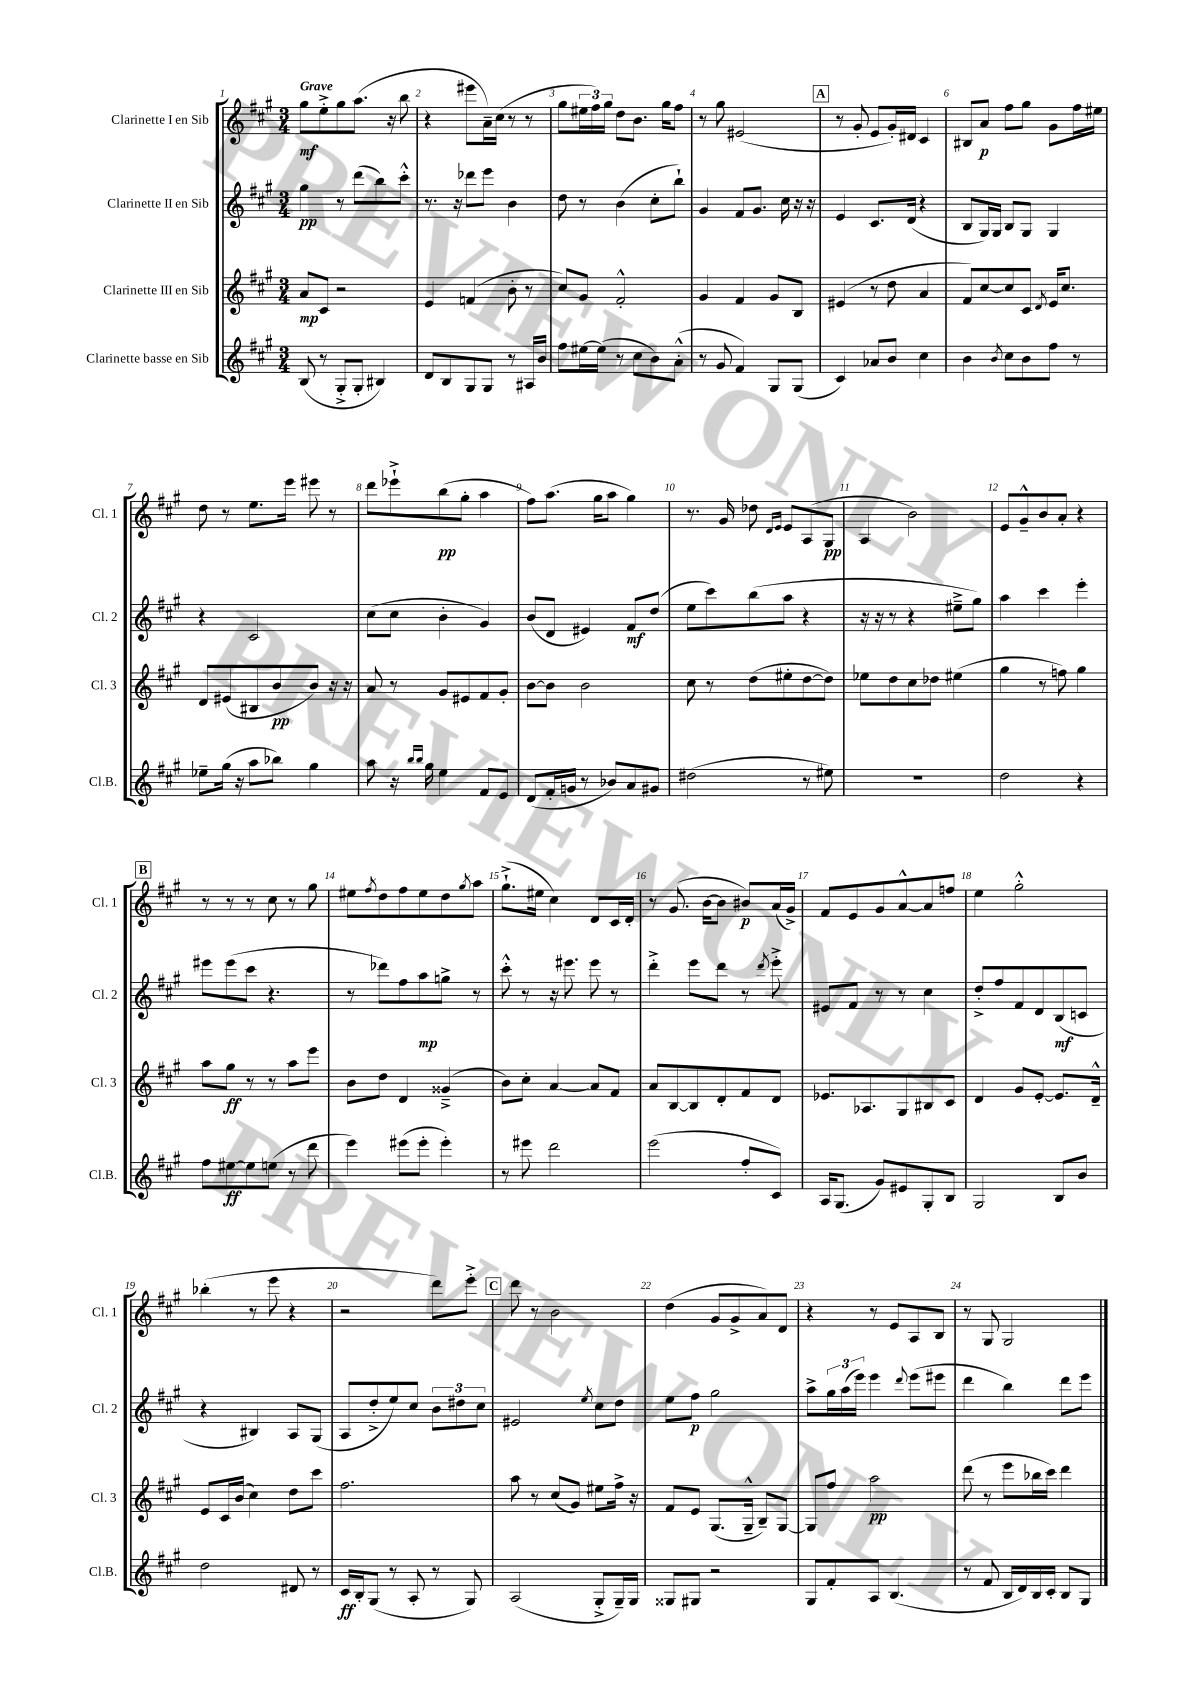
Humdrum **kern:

**kern	**kern	**kern	**kern
*staff4	*staff3	*staff2	*staff1
*clefG2	*clefG2	*clefG2	*clefG2
*k[f#c#g#]	*k[f#c#g#]	*k[f#c#g#]	*k[f#c#g#]
*M3/4	*M3/4	*M3/4	*M3/4
(8B/	8a/L	4gg#\	8gg#\L
8r	8c#/J	.	8ee'^\
8G#'^/L	2r	8r	8gg#\
8G#'/J	.	(8ddd\L	(8.aa\J
4B#/)	.	8bb\)	.
.	.	.	16r
.	.	8ccc#'^^\J	8bb\
=	=	=	=
8d/L	4e/	8.r	4r
8B/	.	.	.
.	.	16r	.
8G#/	(4f/	8ddd-\L	8eee#\L
8G#/J	.	8eee\J	16a~\L)
.	.	.	(16cc#\JJ
8r	8b'\	4b\	8r
16A#/LL	8r	.	8r
16b/JJ	.	.	.
=	=	=	=
8ff#\L	8cc#/L)	8dd\	8gg#\L
[16ee#\L	8g#/J	8r	24ee#\L
.	.	.	24ff#\)
(16ee#\]JJ	.	.	.
.	.	.	24gg#\JJ
8r	2f#'^^/	(4b\	8dd\L
8cc#\L	.	.	8.b\J
8b\)	.	8cc#'\L	.
.	.	.	16gg#\LK
(8a'^^\J	.	8bb`\J)	8ff#\J
=	=	=	=
8r	4g#/	4g#/	8r
8g#/	.	.	8gg#\
4f#/)	4f#/	8f#/L	(2e#/
.	.	8.g#/J	.
8G#/L	8g#/L	.	.
.	.	16cc#\	.
(8G#/J	8B/J	16r	.
.	.	16r	.
=	=	=	=
4c#/)	(4e#/	4e/	8r
.	.	.	8g#'/
8a-/L	8r	8.c#/L	8e/L
8b/J	8dd\	.	16g#'/L)
.	.	(16d/Jk	16d#/JJ
4cc#\	4a/	4r	4c#/
=	=	=	=
4b\	8f#/L)	8B/L	8B#/L
.	[8cc#/	16G#/L)	8a/J
.	.	16G#/JJ	.
8qb/	.	.	.
8cc#\L	8cc#/]	8B/L	8ff#\L
8b\	8c#/J	8G#/J	8gg#\J
.	8qd/	.	.
8ff#\J	16e/LK	4G#/	8g#\L
.	8.cc#/J	.	.
8r	.	.	16ff#\L
.	.	.	16ee#\JJ
=	=	=	=
8ee-~\L	8d/L	4r	8dd\
(16gg#\Jk	(8e#/	.	8r
16r	.	.	.
8aa\L	8B#/	2c#/	8.ee\L
8bb-\J)	8b/	.	.
.	.	.	16eee\Jk
4gg#\	8b/J)	.	8eee#\
.	16r	.	8r
.	16r	.	.
=	=	=	=
8aa\	8a/	(8cc#\L	8ddd\L
16r	8r	8cc#\J	8eee-`^\
16qqbb/LL	.	.	.
16qqbb/JJ	.	.	.
16gg#\	.	.	.
4ee\	8g#/L	4b'\	(8bb\
.	8e#/	.	8gg#'\J
8f#/L	8f#/	4g#/)	4aa\
8e/J	8g#'/J	.	.
=	=	=	=
(8d/L	[8b\L	(8b/L	8ff#\L)
16f#'/L	8b\]J	8d/J	(8.aa\J
16g/JJ	.	.	.
8r	2b\	4e#/)	.
.	.	.	16gg#\LK
8b-/L)	.	.	8aa\J
8a/	.	8f#/L	4gg#\)
8g#/J	.	(8dd/J	.
=	=	=	=
(2dd#\	8cc#\	8ee\L	8.r
.	8r	8ccc#\)	.
.	.	.	16g#/
.	(8dd\L	(8bb\	8dd-\
.	.	.	16qqd/LL
.	.	.	16qqe/JJ
.	8ee#'\	8aa\J	8e/L
8r	[8dd\	4r	(8A/
8ee#\)	8dd\]J)	.	8G#/J
=	=	=	=
2.r	8ee-\L	16r	4A/
.	.	16r	.
.	8dd\	8r	.
.	8cc#\	4r	2b\)
.	8dd-\J	.	.
.	(4ee#\	8ee#~^\L	.
.	.	8gg#\J)	.
=	=	=	=
2dd\	4gg#\	4aa\	8e/L
.	.	.	8g#~^^/
.	8r	4ccc#\	8b/
.	8ff\)	.	8a'/J
4r	4gg#\	4eee'\	4r
=	=	=	=
8ff#\L	8aa\L	8eee#\L	8r
[8ee#\	8gg#\J	(8eee#\	8r
8ee#\]	8r	8ccc#\J	8r
(8ee\J	8r	4.r	8cc#\
8r	8aa\L	.	8r
8ddd\	8eee\J	.	8gg#\
=	=	=	=
4eee\)	8b\L	8r	8ee#\L
.	.	.	8qff#/
.	8dd\J	8ddd-\L)	8dd\
(8eee#\L	4d/	8ff#\	8ff#\
8eee#'\J	.	8aa\	8ee#\
4eee#'\)	(4g##~^/	8gg^\J	8dd\
.	.	.	8qgg#/
.	.	8r	8aa\J
=	=	=	=
8r	8b\L)	8ccc#'^^\	(8.gg#`^\L
8eee#\	8cc#'\J	8r	.
.	.	.	16ee#\Jk
2ddd\	[4a/	16r	4cc#\)
.	.	8.eee#\	.
.	8a/]L	8eee#\	8d/L
.	8f#/J	8r	16c#/L
.	.	.	16d'/JJ
=	=	=	=
(2eee\	8a/L	4ddd'^\	8r
.	[8B/	.	(8.g#/
.	8B/]	8eee\L	.
.	.	.	[16b\LK
.	8d'/	8ddd\J	8b\]J
8ff#'/L	8f#/	8r	8b#/L)
.	.	8qddd/	.
8c#/J)	8d/J	8eee'^\	(16a/L
.	.	.	16g#^/JJ)
=	=	=	=
16A/LK	8.e-/L	8e#/L	8f#/L
(8.G#/J	.	.	.
.	.	8f#/J	8e/
.	8.A-/	.	.
8g#/L)	.	8r	8g#/
8e#/	8G#/	8r	[8a^^/
8G#'/	8B#/	4cc#\	8a/]
8B/J	8c#/J	.	8ff/J
=	=	=	=
2G#/	4d/	8dd'^/L	4ee\
.	.	8ff#/	.
.	8g#/L	8f#/	2gg#'^^\
.	[8e'/J	8d/	.
8B/L	8.e/]L	(8B/	.
8b/J	.	8c/J	.
.	16d~^^/Jk	.	.
=	=	=	=
2dd\	8e/L	4r	(4bb-'\
.	16c#/L	.	.
.	(16b/JJ	.	.
.	4cc#\)	4B#/)	8r
.	.	.	8eee\
8d#/	8dd\L	8A/L	4r
8r	8ccc#\J	(8G#/J	.
=	=	=	=
16c#/LL	2.ff#\	8A/L	2r
16B'/J	.	.	.
(8G#/J	.	8dd'^/	.
8r	.	8ee/)	.
8A'/	.	8cc#/J	.
8r	.	12b\L	8ddd\L)
.	.	12dd#\	.
8G#/)	.	.	8eee'^\J
.	.	12cc#\J	.
=	=	=	=
(2A/	8aa\	2e#/	8ddd\
.	8r	.	8r
.	(8cc#/L	.	2b\
.	8g#/J)	.	.
.	.	8qee/	.
8G#'^/L	8ee#\L	8cc#\L	.
16G#~/L)	16ff#^\Jk	8dd\J	.
16G#/JJ	16r	.	.
=	=	=	=
8G##/L	8f#/L	8ee\L	(4dd\
8G#/J	8e/J	8ff#\J	.
2r	(8.G#/L	2gg#\	8g#/L
.	.	.	8g#^/
.	16G#~^^/Jk	.	.
.	8B~/L)	.	8a/)
.	[8G#/J	.	8d/J
=	=	=	=
8G#/L	8G#/]L	8aa^\L	4r
8f#'/	8ff#/J	24gg#\L	.
.	.	(24aa\	.
.	.	24eee\JJ)	.
8A/J	2aa\	4eee\	8r
(4.B/	.	.	8e/L
.	.	8qqddd/	.
.	.	(8eee\L	8A/
.	.	8eee#\J	8B/J
=	=	=	=
8r	(8ddd\	4ddd\	8r
8f#/	8r	.	8G#/
16B/LL	8eee\L	4bb\)	2G#/
16d/)	.	.	.
16B/	16bb-\L	.	.
16c#'/JJ	16ccc#\JJ)	.	.
8B/L	4ddd\	8ddd\L	.
8G#/J	.	8eee\J	.
==	==	==	==
*-	*-	*-	*-
